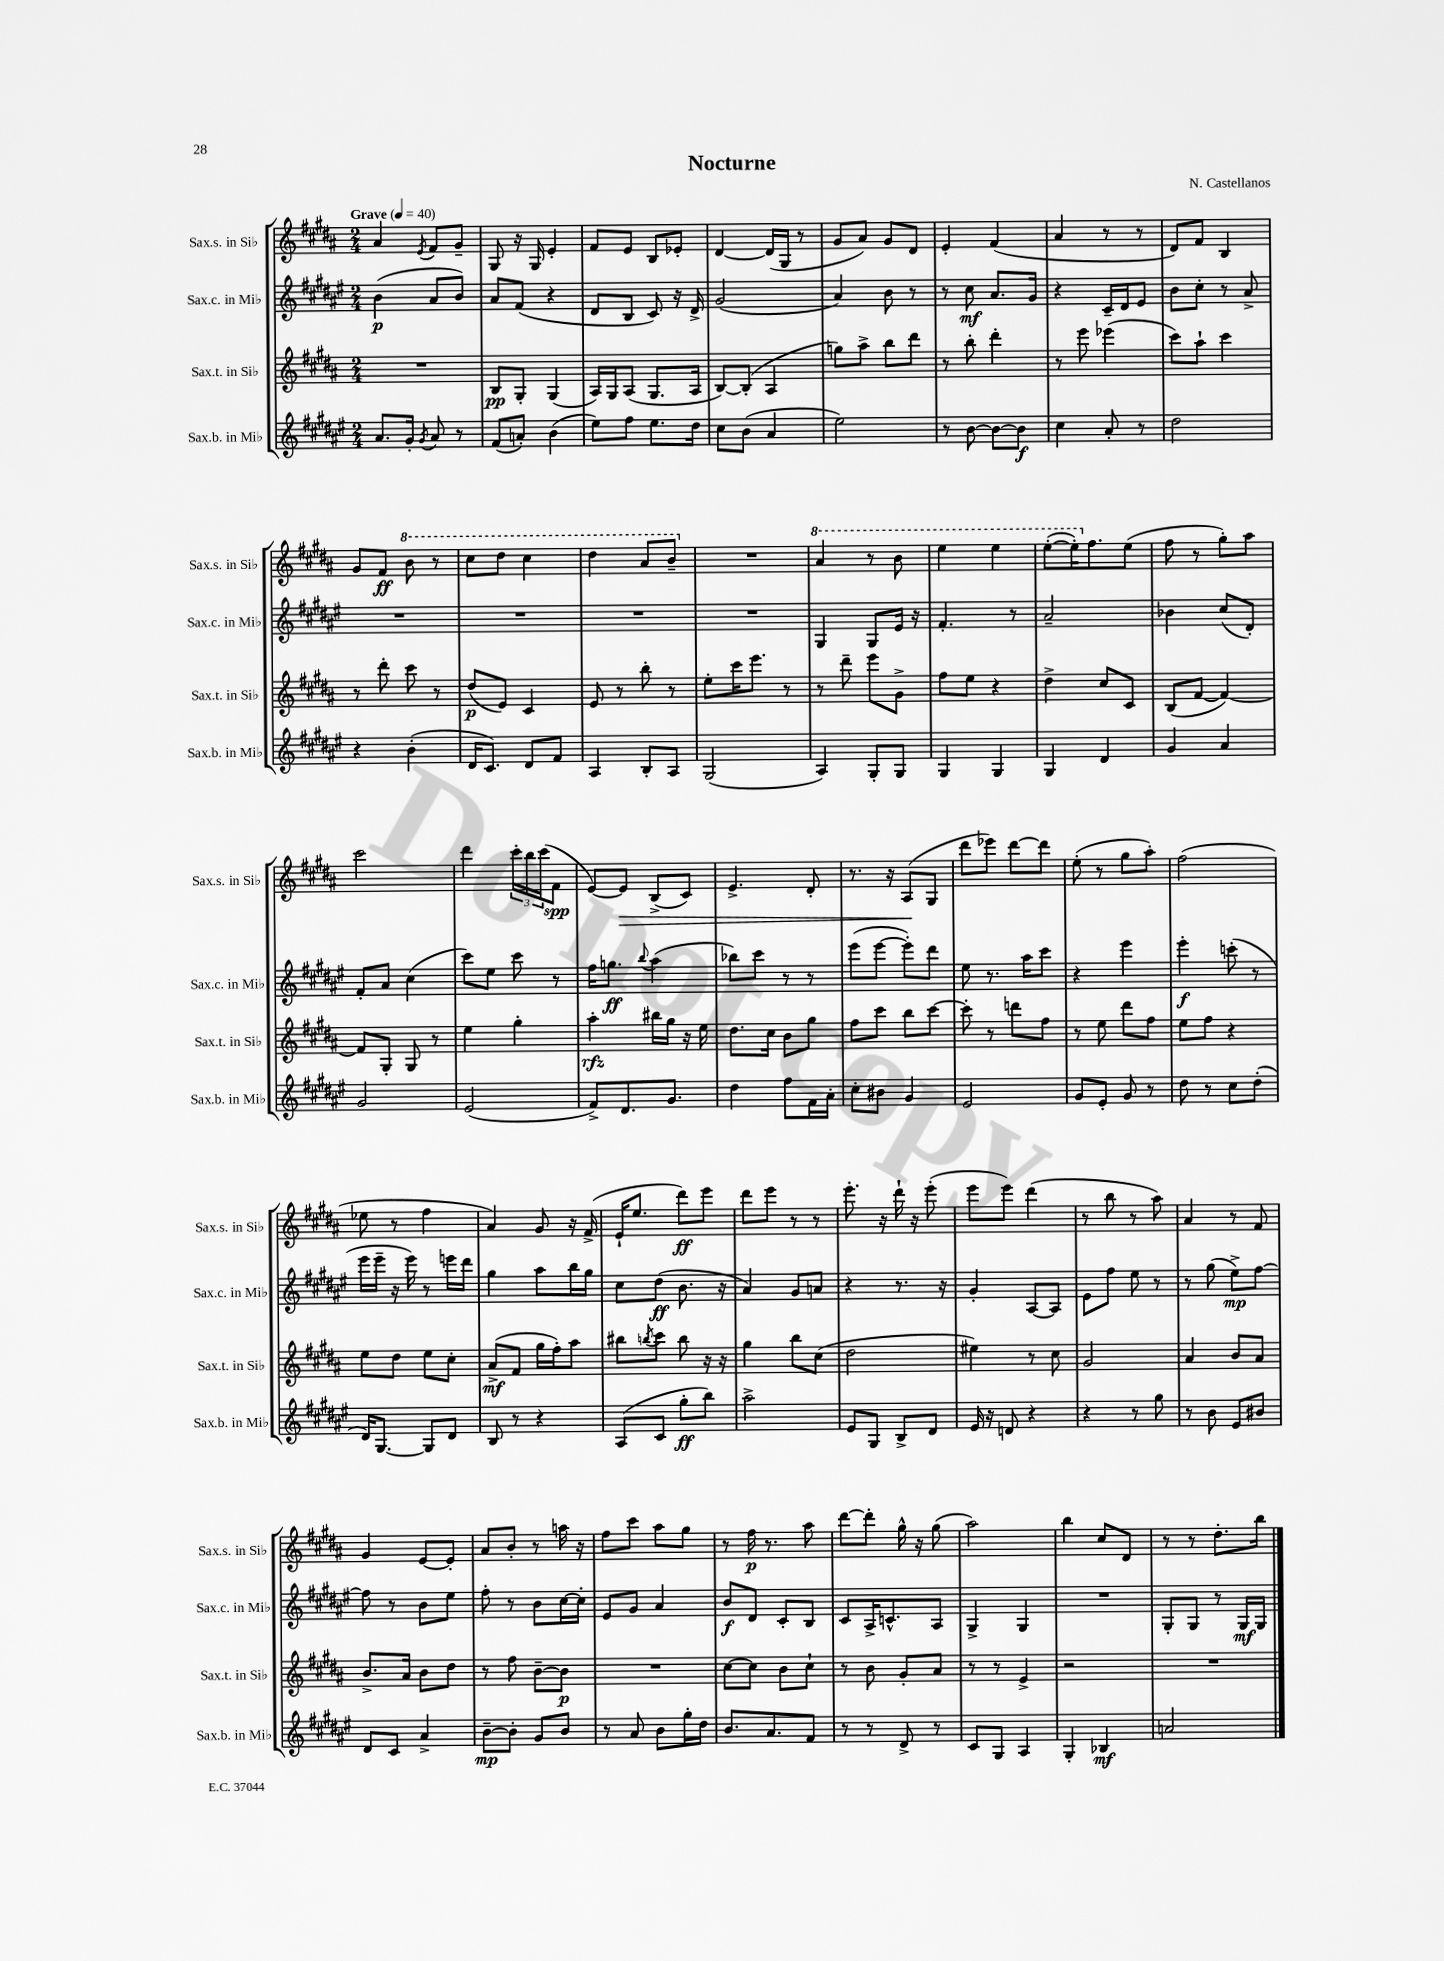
\header { title = "Nocturne" composer = "N. Castellanos" }
<<
\new StaffGroup <<
\new Staff = "s0" \with { instrumentName = "Sax.s. in Sib" shortInstrumentName = "Sax.s. in Sib" } {
    \clef treble \key b \major \numericTimeSignature \time 2/4 \tempo "Grave" 4 = 40
    ais'4 \acciaccatura { e'8 } fis'8 gis'8-- |
    gis8 r16 gis16 e'4-. |
    fis'8 e'8 b8 ees'8-. |
    dis'4~ dis'16( gis16 r8 |
    gis'8 ais'8) gis'8 dis'8 |
    e'4-. fis'4( |
    ais'4 r8 r8 |
    dis'8) fis'8 b4 |
    gis'8 fis'8\ff \ottava #1 b''8 r8 |
    cis'''8 dis'''8 cis'''4 |
    dis'''4 ais''8 b''8-- \ottava #0 |
    R2 |
    \ottava #1 ais''4 r8 b''8 |
    e'''4 e'''4 |
    e'''8~-.( e'''16-.) \ottava #0 fis''8. e''8( |
    fis''8 r8 gis''8-.) ais''8 |
    cis'''2 |
    dis'''4 \tuplet 3/2 { cis'''16-. b''16 cis'''16( } fis'8\spp |
    e'8~) e'8\> b8->( cis'8) |
    e'4.-> dis'8-. |
    r8. r16 ais8\!( gis8 |
    dis'''8 ees'''8) dis'''8~ dis'''8 |
    e''8-.( r8 gis''8 ais''8-.) |
    fis''2( |
    ees''8 r8 fis''4 |
    ais'4) gis'8 r16 fis'16->( |
    e'16-! e''8. dis'''8\ff) e'''8 |
    dis'''8 e'''8 r8 r8 |
    e'''8.-. r16 dis'''16-! r16 e'''8-.( |
    e'''8 e'''8) dis'''4( |
    r8 b''8 r8 ais''8) |
    ais'4 r8 fis'8 |
    gis'4 e'8~ e'8-. |
    ais'8 b'8-. r8 a''16 r16 |
    fis''8 cis'''8 ais''8 gis''8 |
    r8 fis''16\p r8. ais''8 |
    dis'''8~ dis'''8-. gis''16-^ r16 gis''8( |
    ais''2) |
    b''4 cis''8 dis'8 |
    r8 r8 dis''8.-. b''16 \bar "|." |
}
\new Staff = "s1" \with { instrumentName = "Sax.c. in Mib" shortInstrumentName = "Sax.c. in Mib" } {
    \clef treble \key fis \major \numericTimeSignature \time 2/4
    b'4\p( ais'8 b'8) |
    ais'8 fis'8( r4 |
    dis'8 b8 cis'8) r16 dis'16-> |
    gis'2( |
    ais'4) b'8 r8 |
    r8 cis''8\mf ais'8. gis'16 |
    r4 cis'16-- dis'16 eis'8 |
    b'8 cis''8-. r8 ais'8-> |
    R2 |
    R2 |
    R2 |
    R2 |
    gis4 gis8 eis'16 r16 |
    fis'4.-. r8 |
    ais'2-- |
    bes'4 cis''8( dis'8-.) |
    fis'8-. ais'8 cis''4( |
    cis'''8) eis''8 cis'''8 r8 |
    fis''16 g''8.\ff \appoggiatura { b''8 } ais''4( |
    bes''8) cis'''8 r8 r8 |
    eis'''8( eis'''8~ eis'''8-.) dis'''8 |
    eis''8 r8. ais''16 cis'''8 |
    r4 eis'''4 |
    eis'''4-.\f c'''8-.( r8 |
    eis'''16 eis'''16-- r16 eis'''16) r8 e'''16 dis'''16 |
    gis''4 ais''8 b''16 gis''16 |
    cis''8 dis''8\ff( b'8. r16 |
    ais'4) gis'8 a'8 |
    r4 r8. r16 |
    gis'4-. ais8~ ais8 |
    eis'8 fis''8 eis''8 r8 |
    r8 gis''8( eis''8->\mp) fis''8~ |
    fis''8 r8 b'8 eis''8 |
    fis''8-. r8 b'8 cis''16~ cis''16-. |
    eis'8 gis'8 ais'4 |
    b'8\f dis'8 cis'8-. b8 |
    cis'8 ais16-> c'8.-^ ais8 |
    gis4-> gis4 |
    R2 |
    gis8-. gis8 r8 gis16\mf gis16 \bar "|." |
}
\new Staff = "s2" \with { instrumentName = "Sax.t. in Sib" shortInstrumentName = "Sax.t. in Sib" } {
    \clef treble \key b \major \numericTimeSignature \time 2/4
    R2 |
    b8\pp gis8-. gis4( |
    ais16) gis16 ais8( gis8. ais16 |
    b8~) b8-.( ais4 |
    g''8) ais''8-> b''8 dis'''8 |
    r8 b''8-. dis'''4-. |
    r8 e'''8 ees'''4( |
    cis'''8) ais''8-! cis'''4 |
    r8 dis'''8-. cis'''8 r8 |
    dis''8\p( e'8) cis'4 |
    e'8 r8 b''8-. r8 |
    e''8-. cis'''16 e'''8. r8 |
    r8 dis'''8-- e'''8 gis'8-> |
    fis''8 e''8 r4 |
    dis''4-> cis''8 cis'8 |
    b8( fis'8~ fis'4~) |
    fis'8 gis8-. gis8 r8 |
    e''4 gis''4-. |
    ais''4-.\rfz bis''16 gis''16 r16 e''16 |
    dis''8. cis''16 b'8 gis''8 |
    fis''8 cis'''8 b''8 cis'''8~ |
    cis'''8-. r8 d'''8 fis''8 |
    r8 e''8 dis'''8 fis''8 |
    e''8 fis''8 r4 |
    e''8 dis''8 e''8 cis''8-. |
    ais'8->\mf( fis'8 gis''16 fis''16-.) ais''8 |
    bis''8 \acciaccatura { b''8 } cis'''8 b''8 r16 r16 |
    gis''4 b''8 cis''8( |
    dis''2 |
    eis''4) r8 cis''8 |
    gis'2 |
    ais'4 b'8 ais'8 |
    b'8.-> ais'16 b'8 dis''8 |
    r8 fis''8 b'8~-- b'8\p |
    R2 |
    cis''8~ cis''8 b'8 cis''8-! |
    r8 b'8 gis'8-. ais'8 |
    r8 r8 e'4-> |
    r2 |
    R2 \bar "|." |
}
\new Staff = "s3" \with { instrumentName = "Sax.b. in Mib" shortInstrumentName = "Sax.b. in Mib" } {
    \clef treble \key fis \major \numericTimeSignature \time 2/4
    ais'8. gis'16-. \acciaccatura { gis'8 } ais'8 r8 |
    fis'8( a'8-.) b'4( |
    eis''8) fis''8 eis''8. dis''16 |
    cis''8 b'8( ais'4 |
    eis''2) |
    r8 b'8~ b'8~ b'8\f |
    cis''4 ais'8-. r8 |
    dis''2 |
    r4 b'4-.( |
    dis'16 cis'8.) dis'8 fis'8 |
    ais4 b8-. ais8 |
    gis2( |
    ais4) gis8-. gis8 |
    gis4 gis4 |
    gis4 dis'4 |
    gis'4 ais'4 |
    gis'2 |
    eis'2( |
    fis'8->) dis'8. gis'8. |
    dis''4 fis''8 fis'16 ais'16-. |
    cis''8-. bis'8 gis'4 |
    eis'2 |
    gis'8 eis'8-. gis'8 r8 |
    dis''8 r8 cis''8 dis''8-.( |
    dis'16) gis8.~ gis8 dis'8 |
    b8 r8 r4 |
    ais8( cis'8 gis''8-.\ff b''8) |
    ais''2-> |
    eis'8 gis8 b8-> dis'8 |
    eis'16 r16 d'8 r4 |
    r4 r8 gis''8 |
    r8 b'8 eis'8 bis'8 |
    dis'8 cis'8 ais'4-> |
    b'8~--\mp b'8-. gis'8 b'8 |
    r8 ais'8 b'8 gis''16-. dis''16 |
    b'8. ais'8. fis'8 |
    r8 r8 dis'8-> r8 |
    cis'8 gis8 ais4 |
    gis4-. bes4\mf |
    a'2 \bar "|." |
}
>>
>>
\layout { \context { \Score \remove "Bar_number_engraver" } }
